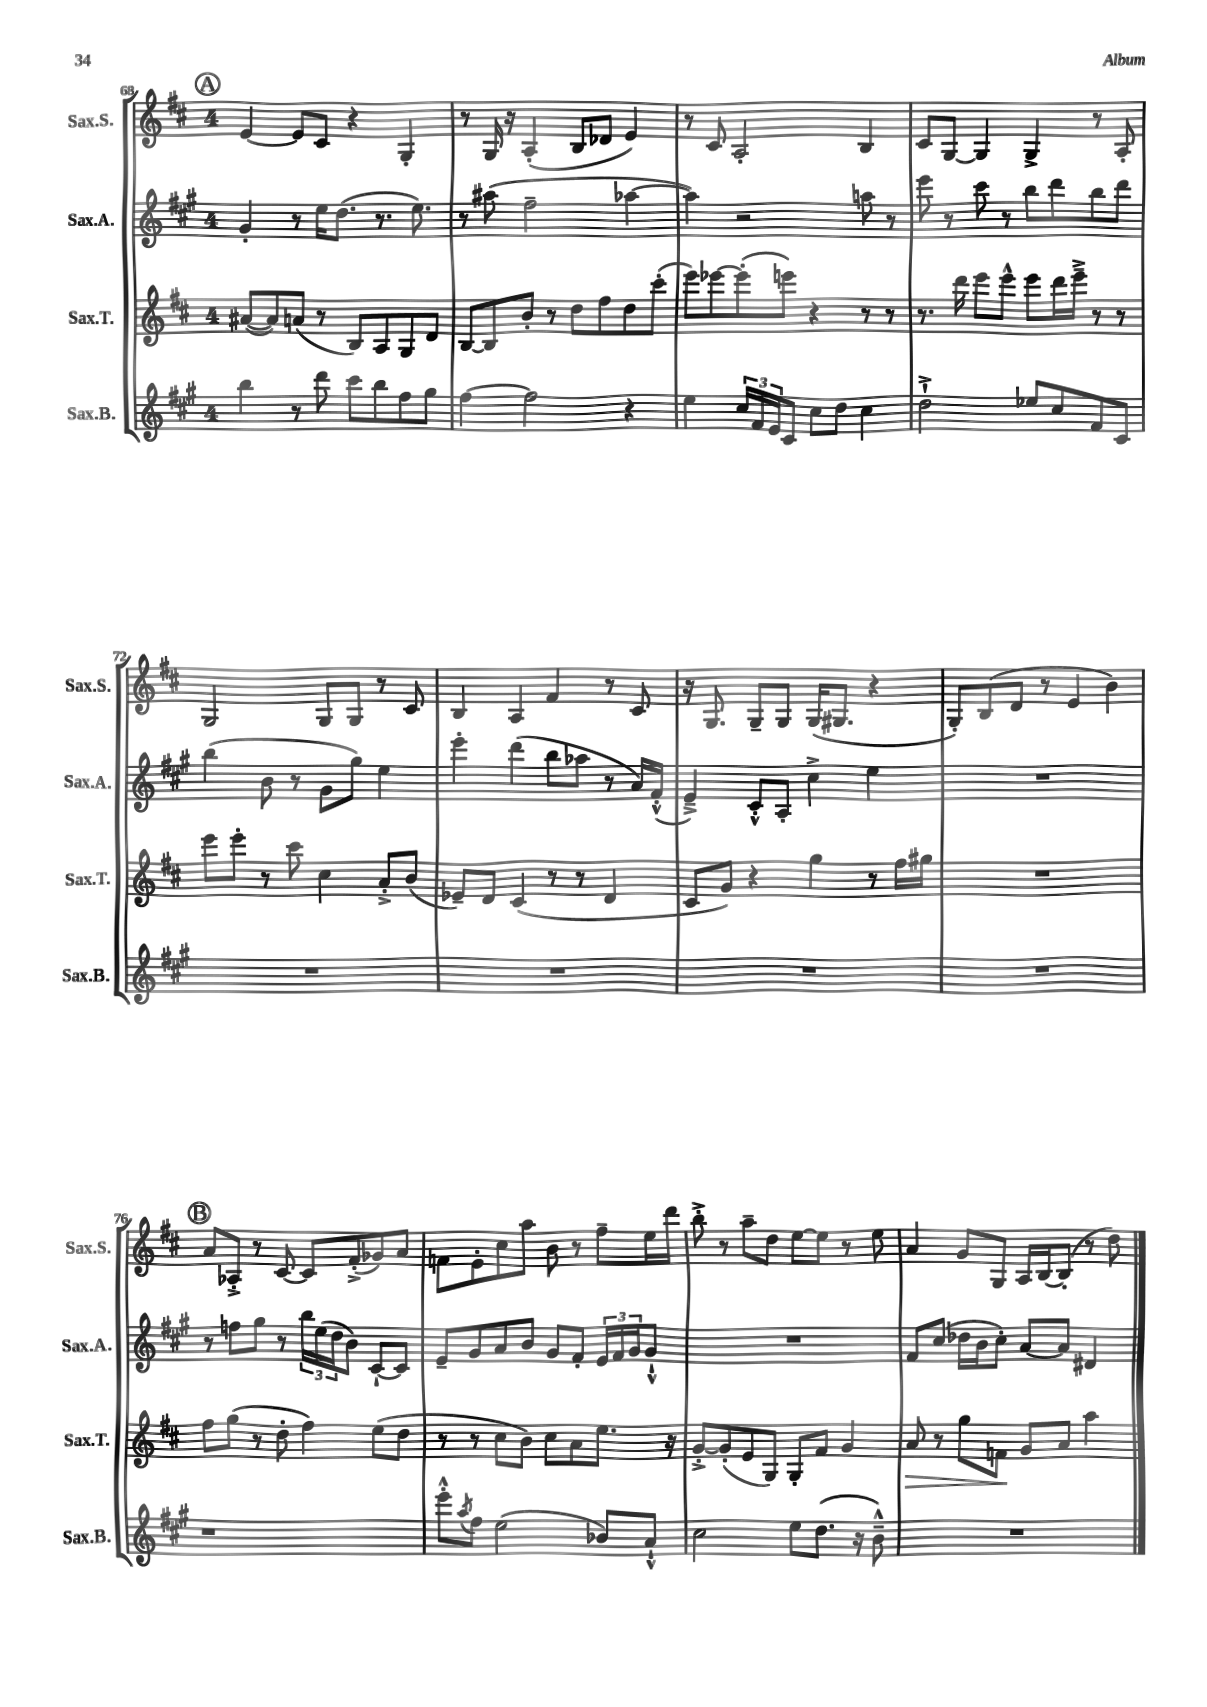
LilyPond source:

<<
\new StaffGroup <<
\new Staff = "s0" \with { instrumentName = "Sax.S." shortInstrumentName = "Sax.S." } {
    \clef treble \key d \major \once \override Staff.TimeSignature.style = #'single-digit \time 4/4
    \mark \markup { \circle "A" } e'4~ e'8 cis'8 r4 g4-. |
    r8 g16 r16 a4-.( b8 des'8 e'4) |
    r8 cis'8 a2-. b4 |
    cis'8 g8~ g4 g4-> r8 a8-. |
    g2 g8 g8 r8 cis'8 |
    b4 a4 fis'4 r8 cis'8 |
    r16 g8. g8-- g8 g16( gis8. r4 |
    g8-.) b8( d'8 r8 e'4 b'4) |
    \mark \markup { \circle "B" } a'8 aes8-.-> r8 cis'8~ cis'8 fis'8-.->( ges'8) a'8 |
    f'8 e'8-. cis''8 a''8 b'8 r8 fis''8-- e''16 d'''16 |
    b''8-.-> r8 a''8-- d''8 e''8~ e''8 r8 e''8 |
    a'4 g'8 g8 a16 b16~ b8-.( r8 d''8) \bar "|." |
}
\new Staff = "s1" \with { instrumentName = "Sax.A." shortInstrumentName = "Sax.A." } {
    \clef treble \key a \major \once \override Staff.TimeSignature.style = #'single-digit \time 4/4
    \mark \markup { \circle "A" } gis'4-. r8 e''16 d''8.( r8. e''8.) |
    r8 ais''8( fis''2-- aes''4~ |
    aes''4) r2 a''8 r8 |
    e'''8 r8 cis'''8 r8 b''8 d'''8 b''8 d'''8 |
    b''4( b'8 r8 gis'8 gis''8) e''4 |
    e'''4-. d'''4( b''8 aes''8 r8 a'16) fis'16-.-^( |
    e'4--->) cis'8-.-^ a8-. cis''4-> e''4 |
    R1 |
    \mark \markup { \circle "B" } r8 f''8 gis''8 r8 \tuplet 3/2 { b''16 e''16( d''16 } b'8) cis'8~-! cis'8 |
    e'8-- gis'8 a'8 b'8 gis'8 fis'8-. \tuplet 3/2 { e'16 fis'16 gis'16 } gis'8-!-^ |
    R1 |
    fis'8 cis''8( des''16 b'16 cis''8-.) a'8~ a'8 dis'4 \bar "|." |
}
\new Staff = "s2" \with { instrumentName = "Sax.T." shortInstrumentName = "Sax.T." } {
    \clef treble \key d \major \once \override Staff.TimeSignature.style = #'single-digit \time 4/4
    \mark \markup { \circle "A" } ais'8~( ais'8) a'8( r8 b8) a8 g8 d'8 |
    b8~ b8 b'8-. r8 d''8 fis''8 d''8 cis'''8-.( |
    e'''8) ees'''8~ ees'''8-.( e'''8) r4 r8 r8 |
    r8. d'''16 e'''8 e'''8-^ e'''8 d'''16 e'''16---> r8 r8 |
    e'''8 e'''8-. r8 cis'''8 cis''4 a'8-.-> b'8( |
    ees'8--) d'8 cis'4( r8 r8 d'4 |
    cis'8 g'8) r4 g''4 r8 fis''16 gis''16 |
    R1 |
    \mark \markup { \circle "B" } fis''8 g''8( r8 d''8-. fis''4) e''8( d''8 |
    r8 r8 cis''8 b'8) cis''8 a'8 e''8. r16 |
    g'8~-.-> g'8-.( e'8 g8) g8-. fis'8 g'4 |
    a'8\> r8 g''8 f'8\! g'8 a'8 a''4 \bar "|." |
}
\new Staff = "s3" \with { instrumentName = "Sax.B." shortInstrumentName = "Sax.B." } {
    \clef treble \key a \major \once \override Staff.TimeSignature.style = #'single-digit \time 4/4
    \mark \markup { \circle "A" } b''4 r8 d'''8 cis'''8 b''8 fis''8 gis''8 |
    fis''4~ fis''2 r4 |
    e''4 \tuplet 3/2 { cis''16 fis'16 e'16 } cis'8 cis''8 d''8 cis''4 |
    d''2-!-> ees''8 cis''8 fis'8 cis'8 |
    R1 |
    R1 |
    R1 |
    R1 |
    \mark \markup { \circle "B" } r1 |
    e'''8-.-^ \acciaccatura { a''8 } fis''8 e''2( bes'8) a'8-!-^ |
    cis''2 e''8 d''8.( r16 b'8---^) |
    R1 \bar "|." |
}
>>
>>
\layout { \context { \Score currentBarNumber = #68 } }
